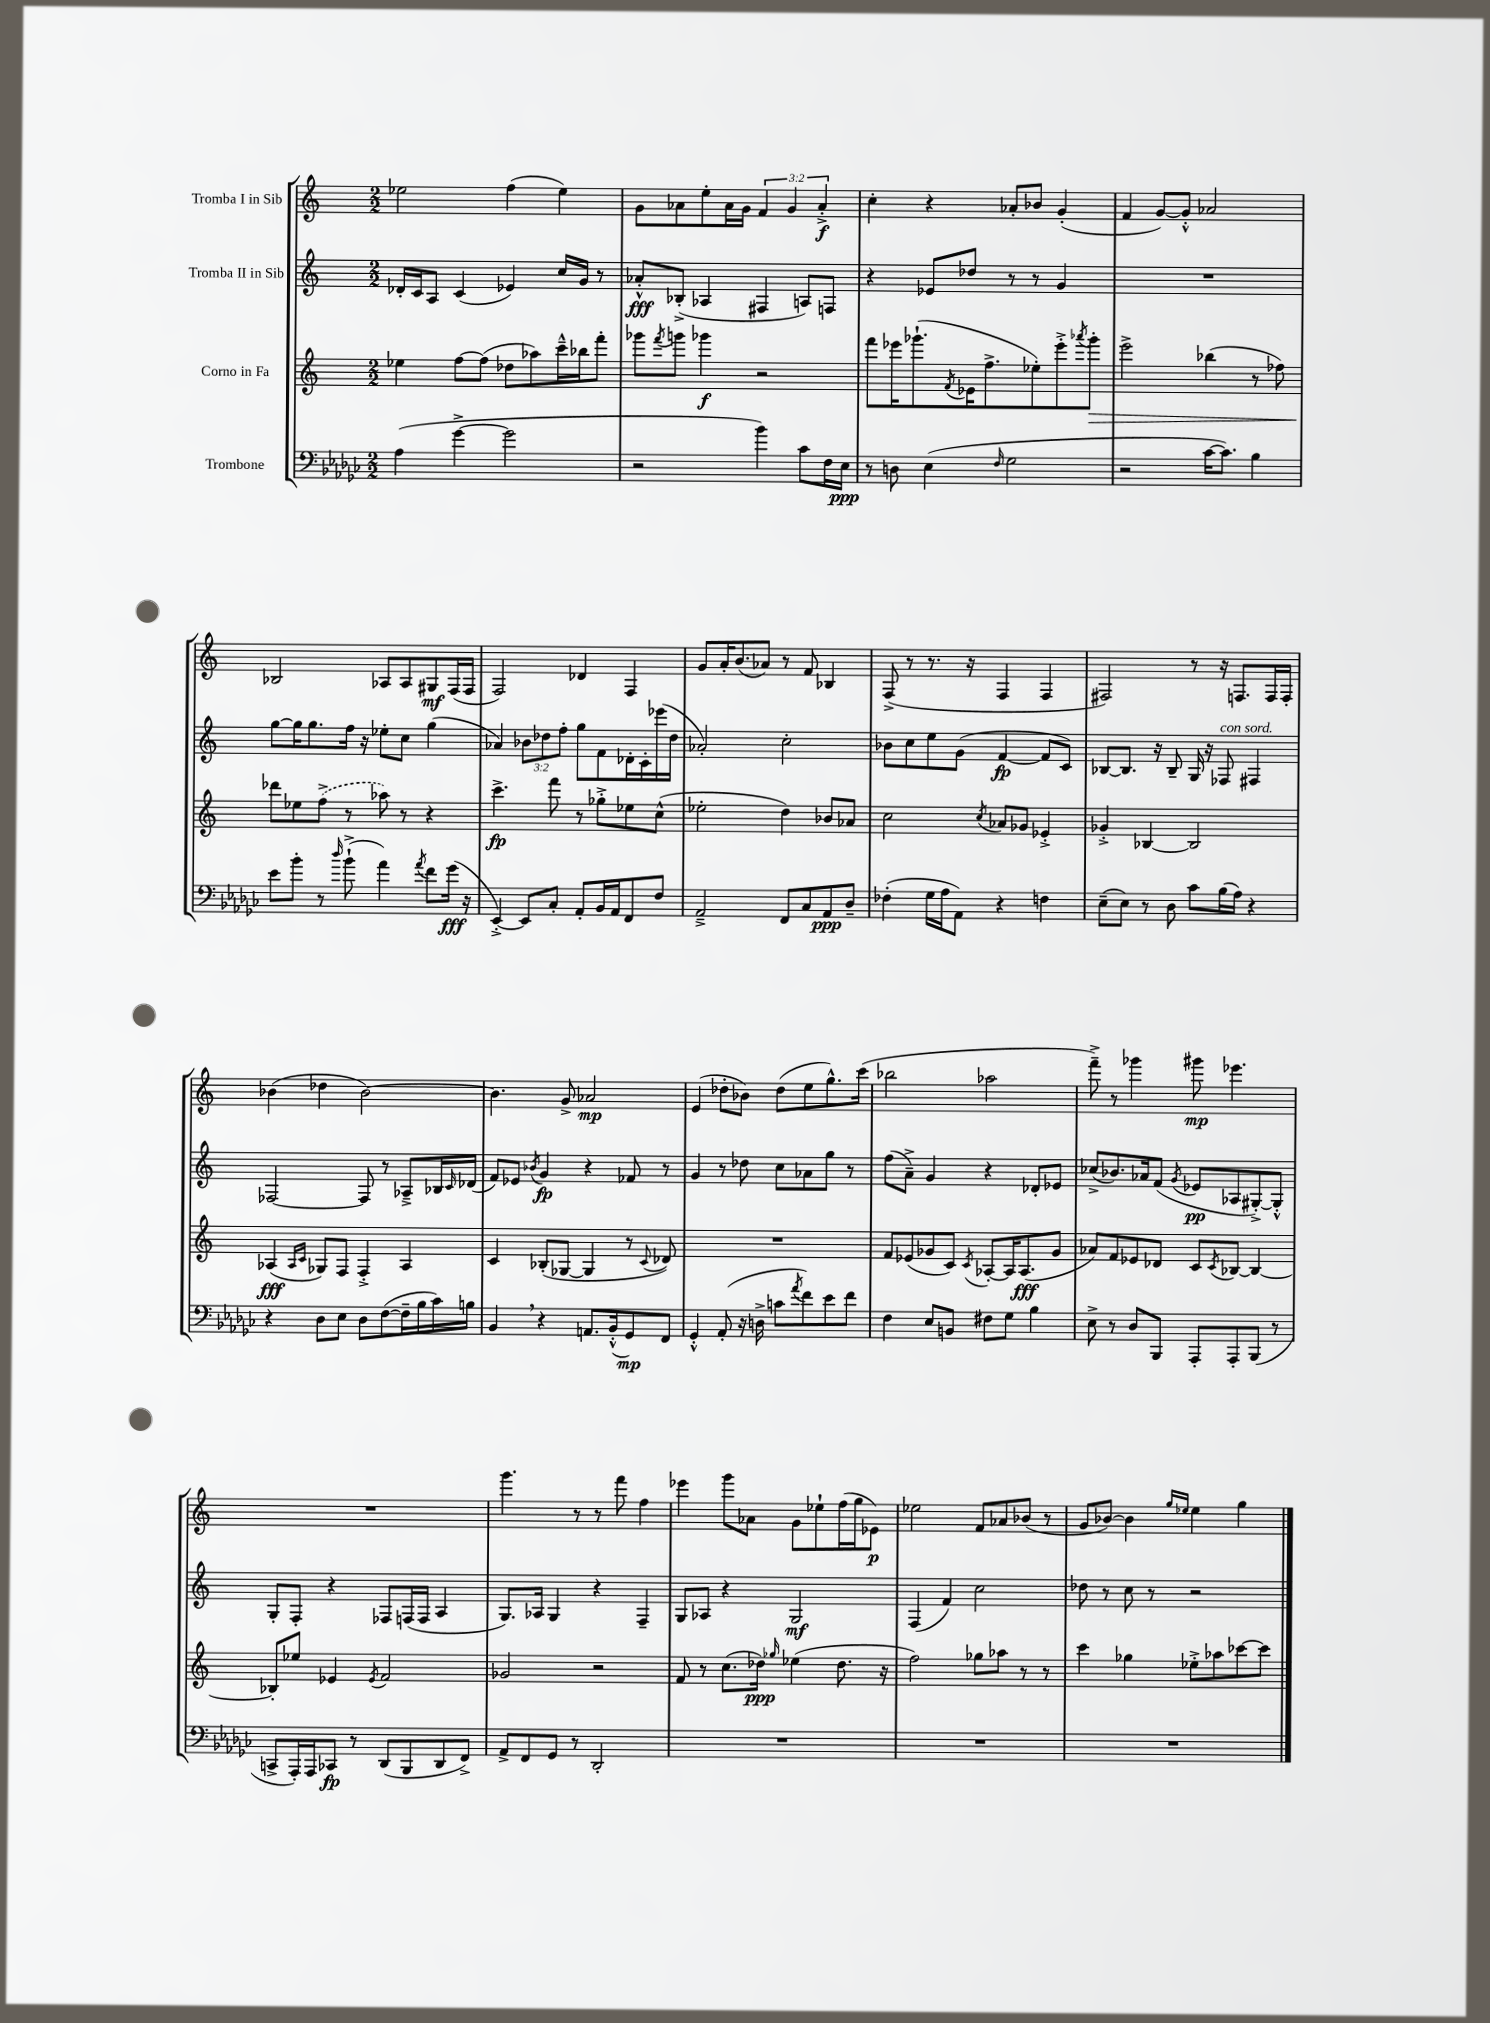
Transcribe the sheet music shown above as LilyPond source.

<<
\new StaffGroup <<
\new Staff = "s0" \with { instrumentName = "Tromba I in Sib" } {
    \clef treble \key c \major \numericTimeSignature \time 2/2 \override Staff.TupletNumber.text = #tuplet-number::calc-fraction-text
    ees''2 f''4( ees''4) |
    g'8 aes'8 e''8-. aes'16 g'16 \tuplet 3/2 { f'4 g'4 aes'4-.->\f } |
    c''4-. r4 aes'8-. bes'8 g'4-.( |
    f'4 g'8~) g'8-.-^ aes'2 |
    bes2 aes8 aes8 gis8\mf f16( f16 |
    f2) des'4 f4 |
    g'8 a'16-. b'8.( aes'8) r8 f'8 bes4 |
    f8->( r8 r8. r16 f4 f4 |
    fis2) r8 r16 f8. f16 f16-. |
    bes'4( des''4 bes'2~) |
    bes'4. g'8-> aes'2\mp |
    e'4( des''8-. bes'8) des''8( e''8 g''8.-^) c'''16( |
    bes''2 aes''2 |
    f'''8--->) r8 ges'''4 gis'''8\mp ees'''4. |
    R1 |
    g'''4. r8 r8 f'''8 f''4 |
    ees'''4 g'''8 aes'8 g'8 ees''8-! f''16( g''16 ees'8\p) |
    ees''2 f'8 aes'8 bes'8( r8 |
    g'8 bes'8~) bes'4 \grace { g''16 ees''16 } ees''4 g''4 \bar "|." |
}
\new Staff = "s1" \with { instrumentName = "Tromba II in Sib" } {
    \clef treble \key c \major \numericTimeSignature \time 2/2 \override Staff.TupletNumber.text = #tuplet-number::calc-fraction-text
    des'16-. c'16 a8 c'4( ees'4) c''16 g'16 r8 |
    aes'8-.-^\fff bes8-.->( aes4 fis4 a8) f8 |
    r4 ees'8 des''8 r8 r8 g'4 |
    R1 |
    g''8~ g''16 g''8. f''16 r16 ees''8-. c''8 g''4( |
    aes'4) \tuplet 3/2 { bes'8 des''8 f''8-. } g''8 f'8 des'16-. c'16-. ees'''16( des''16 |
    aes'2-.) c''2-. |
    bes'8 c''8 e''8 g'8( f'4~\fp f'8 c'8) |
    bes8~ bes8. r16 bes8-- g16 r16 fes8^\markup { \italic "con sord." } fis4 |
    fes2~ fes8 r8 aes8---> bes16 \grace { c'16 } des'16( |
    f'8) ees'8 \acciaccatura { bes'8 } g'4\fp r4 fes'8 r8 |
    g'4 r8 des''8 c''8 aes'8 g''8 r8 |
    f''8( a'8--->) g'4 r4 des'8-. ees'8 |
    ces''8->( bes'8.) aes'16 f'8( \acciaccatura { g'8 } ees'8\pp aes8 gis8~-.->) gis8-.-^ |
    g8-. f8-. r4 fes8 f16( f16 a4 |
    g8.) aes16 g4 r4 f4-- |
    g8 aes8 r4 g2\mf |
    f4( f'4) c''2 |
    des''8 r8 c''8 r8 r2 \bar "|." |
}
\new Staff = "s2" \with { instrumentName = "Corno in Fa" } {
    \clef treble \key c \major \numericTimeSignature \time 2/2
    ees''4 f''8~ f''8( des''8 aes''8) c'''16---^ bes''16 f'''8-. |
    ges'''8 \acciaccatura { f'''8 } g'''8 ges'''4\f r2 |
    f'''8 ees'''16 ges'''8.-!( \acciaccatura { f'8 } ees'16 f''8.-> ees''8-.) ees'''8-.-> \acciaccatura { aes'''8 } ges'''8-.\> |
    e'''2-> bes''4( r8 fes''8) |
    des'''8\! ees''8 \once \slurDashed f''8->( r8 aes''8) r8 r4 |
    c'''4.->\fp f'''8 r8 ges''8-.-> ees''8 c''8-^( |
    ees''2-. d''4) bes'8 aes'8 |
    c''2 \acciaccatura { c''8 } aes'8 ges'8 ees'4-.-> |
    ges'4-.-> bes4~ bes2 |
    aes4\fff( \grace { aes16 c'16 } ges8) f8 f4-.-> aes4 |
    c'4 bes8-.( ges8~ ges4 r8 \appoggiatura { c'8 } des'8) |
    R1 |
    f'8 ees'8( ges'8 c'8) \acciaccatura { c'8 } aes8~-. aes16 aes8.\fff( ges'8 |
    aes'8) f'8 ees'8 des'8 c'8 \acciaccatura { c'8 } bes8~ bes4~ |
    bes8-. ees''8 ees'4 \acciaccatura { ees'8 } f'2 |
    ges'2 r2 |
    f'8 r8 c''8.( des''16\ppp) \grace { ges''16 } ees''4( des''8. r16 |
    f''2) ges''8 aes''8 r8 r8 |
    c'''4 ges''4 ees''8-.-> aes''8 ces'''8~ ces'''8 \bar "|." |
}
\new Staff = "s3" \with { instrumentName = "Trombone" } {
    \clef bass \key ges \major \numericTimeSignature \time 2/2
    aes4( ges'4~-> ges'2 |
    r2 bes'4) ces'8 f16 ees16\ppp |
    r8 d8 ees4( \grace { f16 } ges2 |
    r2 ces'16~ ces'8.) bes4 |
    ees'8 bes'8-. r8 \grace { des''16 } bes'8-!->( aes'4) \acciaccatura { aes'8 } f'8 ges'16\fff( r16 |
    ees,4~-.->) ees,8 ces8-. aes,8-. bes,16 aes,16 f,8 f8 |
    aes,2---> f,8 ces8 aes,8\ppp des8-- |
    fes4-.( ges16 aes16 aes,8) r4 f4 |
    ees8--( ees8) r8 des8 ces'8 bes16( aes16) r4 |
    r4 des8 ees8 des8 f8~( f16-- bes16 ces'16) b16 |
    bes,4 \breathe r4 a,8. bes,16-.-^( ges,8\mp) f,8 |
    ges,4-.-^ aes,8-.( r16 d16-> c'8 \acciaccatura { aes'8 } f'8) ees'8 f'8 |
    f4 ees8 b,8 fis8 ges8 bes4 |
    ees8-> r8 des8 bes,,8 aes,,8-. aes,,8-. bes,,8( r8 |
    c,8-> aes,,16-.) aes,,16 ces,8\fp r8 des,8( bes,,8 des,8 f,8->) |
    aes,8-> f,8 ges,8 r8 des,2-. |
    R1 |
    R1 |
    R1 \bar "|." |
}
>>
>>
\layout { \context { \Score \remove "Bar_number_engraver" } }
